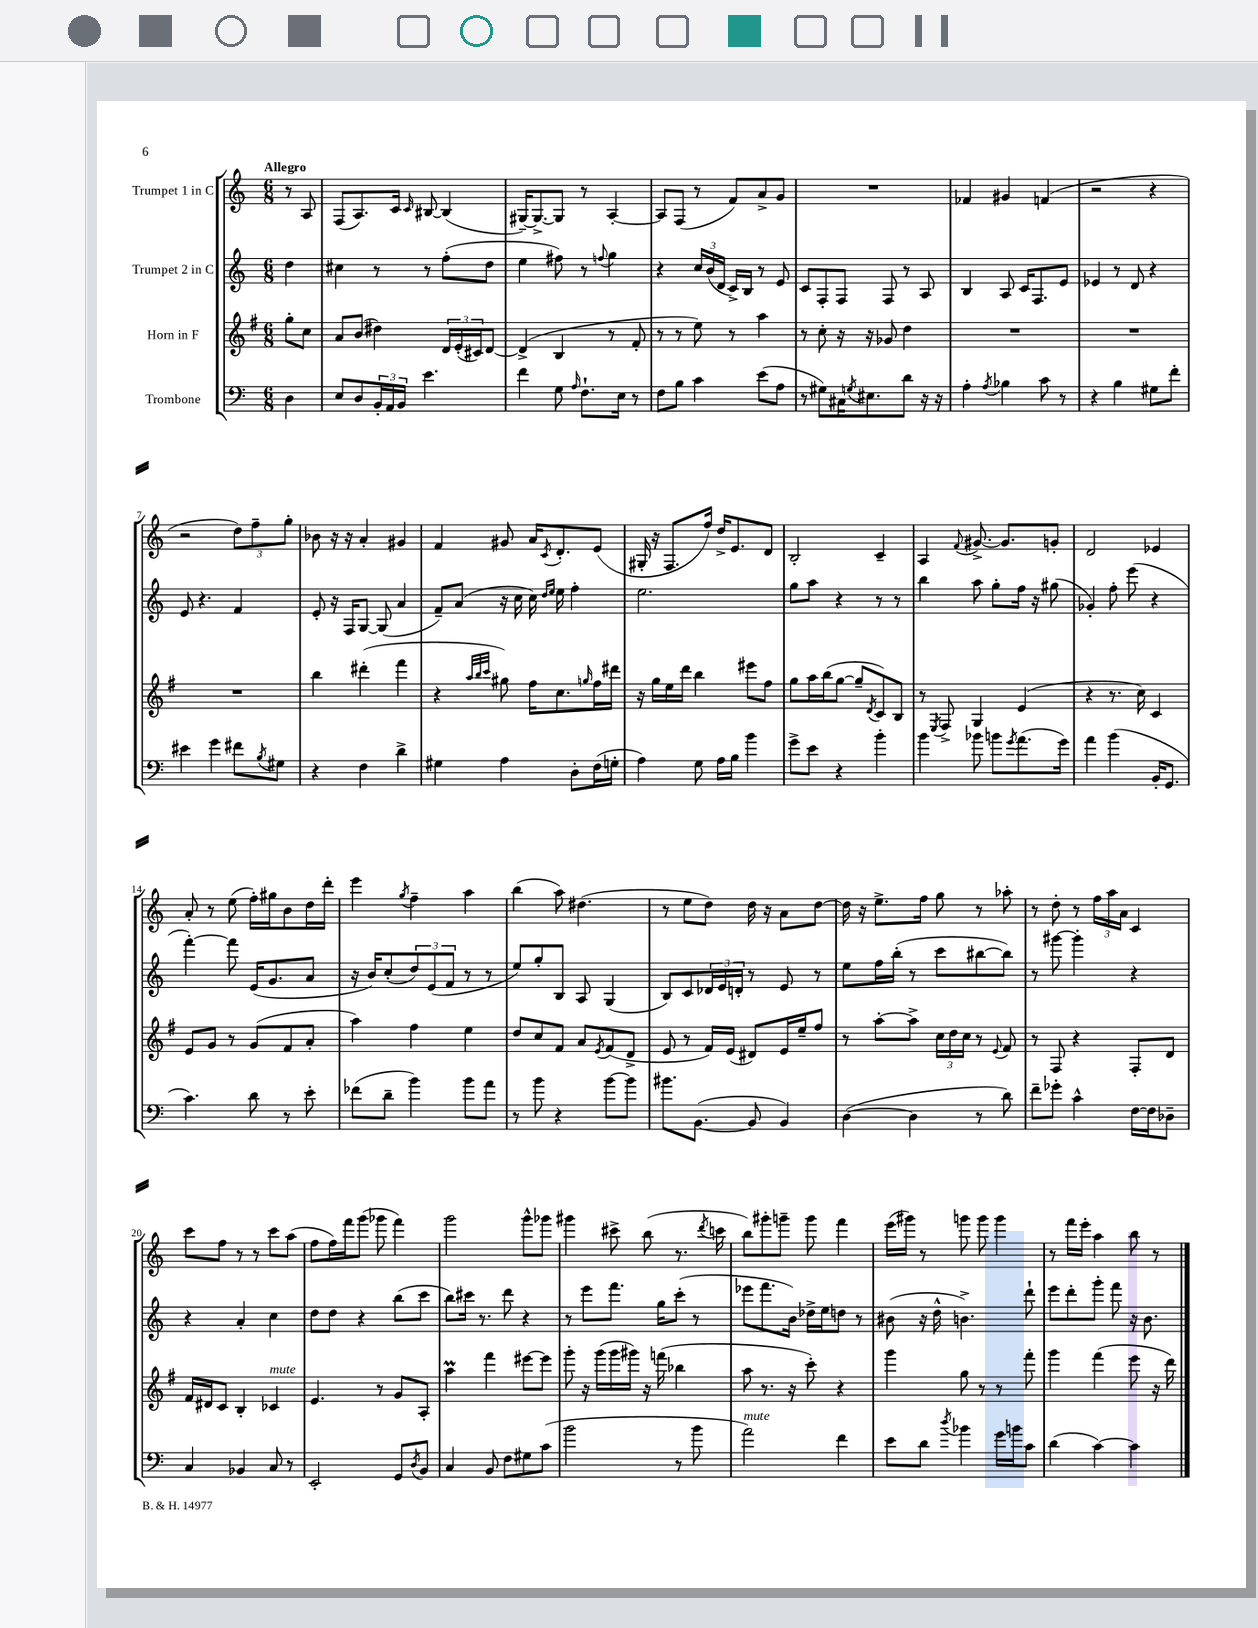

**kern	**kern	**kern	**kern
*staff4	*staff3	*staff2	*staff1
*clefF4	*clefG2	*clefG2	*clefG2
*k[]	*k[f#]	*k[]	*k[]
*M6/8	*M6/8	*M6/8	*M6/8
4D\	8gg'\L	4dd\	8r
.	8cc\J	.	8A/
=	=	=	=
8E/L	8a/L	4cc#\	(8F/L
8D/	(8b/J	.	8.A/)
24BB'/L	4dd#\)	8r	.
24AA/	.	.	.
.	.	.	16c/Jk
24BB/JJ	.	.	.
.	.	.	16qqc/
4.e\	.	8r	[8B#/
.	24d/LL	(8ff'\L	(4B#/]
.	(24e'/	.	.
.	24c#/J)	.	.
.	[8d/J	8dd\J	.
=	=	=	=
4f\	(4d^/]	4ee\	[16G#~/LK)
.	.	.	8.G#^/_
8G\	4B/	8ff#\)	8G#/]J
16qqA/	.	.	.
8.F`\L	.	8r	8r
.	.	8qqff/	.
.	8r	4gg\	[4A'/
16E\Jk	.	.	.
8r	8f#'/	.	.
=	=	=	=
8F\L	8r	4r	8A/]L
8B\J	8r	.	(8F/J
4c\	8ee\)	24cc/LL	8r
.	.	(24b/	.
.	.	24d/JJ	.
.	8r	16c^/LL)	8f/L)
.	.	16B/JJ	.
(8e\L	4aa\	8r	8a^/
8A\J	.	8e/	8g/J
=	=	=	=
8r	8r	8c/L	2.r
8G#\L)	8cc'\	8F'/	.
16C#\K	16r	8F/J	.
8qG/	.	.	.
8.E#\	16r	.	.
.	8g-/	8F/	.
8d\J	4dd\	8r	.
16r	.	8A/	.
16r	.	.	.
=	=	=	=
4A'\	2.r	4B/	4f-/
8qA/	.	.	.
4B-\	.	8A/	4g#/
.	.	16c/LK	.
.	.	8.F/	.
8c\	.	.	(4f/
8r	.	8e/J	.
=	=	=	=
4r	2.r	4e-/	2r
4B\	.	8r	.
.	.	8d/	.
8G#\L	.	4r	4r
8f'\J	.	.	.
=	=	=	=
4e#\	2.r	8e/	2r
.	.	4.r	.
4g\	.	.	.
8f#\L	.	4f/	12dd\L)
.	.	.	12ff~\
8qB/	.	.	.
8G#\J	.	.	.
.	.	.	12gg'\J
=	=	=	=
4r	4bb\	8e'/	8b-\
.	.	16r	16r
.	.	16F/LK	16r
4F\	(4ddd#'\	[8G/J	4a'/
.	.	(8G/]	.
4d^\	4fff#\	4a/	4g#/
=	=	=	=
4G#\	4r	8f~/L)	4f/
.	.	(8a/J	.
.	32qqaa/LLL	.	.
.	32qqbb/	.	.
.	32qqccc/JJJ	.	.
4A\	8gg#\)	16r	8g#/
.	.	16cc\	.
.	16ff#\LK	16cc\)	16a/LK
.	.	16qqdd/LL	.
.	.	16qqee/JJ	8qc/
.	8.cc\	16ee\	8.d'/
8D'\L	.	4ff'\	.
.	16qqgg/	.	.
(16F\L	16ff#\L	.	(8e/J
16G'\JJ	16ddd#\JJ	.	.
=	=	=	=
4A\)	16r	2.ee\	16G#'/
.	16gg\LL	.	16r
.	16ee\	.	8.F/L
.	16ddd\JJ	.	.
8G\	4bb\	.	.
.	.	.	16ff/Jk)
16A\LL	.	.	16dd^/LK
16B\JJ	.	.	8.e/
4b\	8eee#\L	.	.
.	8ff#\J	.	8d/J
=	=	=	=
8g^\L	8gg\L	8gg\L	2B'/
8e\J	16aa\L	8aa\J	.
.	(16bb\J	.	.
4r	[8gg\J	4r	.
.	8gg~/]L	.	.
.	8qd/	.	.
4b'\	8c/)	8r	4c~/
.	8B/J	8r	.
=	=	=	=
4b\	8r	4bb\	4A/
.	8qE/	.	.
.	8F#^/	.	.
.	.	.	8qqf/
8b-\	4G/	8aa\	[8.g#^/
8b\L	.	8gg'\L	.
.	.	.	8.g#/]L
8qg/	.	.	.
(8.a\	(4e/	16ff\Jk	.
.	.	16r	.
.	.	(8gg#\	8g'/J
16g\Jk)	.	.	.
=	=	=	=
4a\	4r	4g-'/)	2d/
(4b\	8.r	8ff'\	.
.	.	(8eee\	.
.	16cc\)	.	.
16BB'/LK	4c/	4r	4e-/
8.GG/J	.	.	.
=	=	=	=
4.c\)	8e/L	[4fff'\)	8a'/
.	8g/J	.	8r
.	8r	8fff\]	(8ee\
8d\	(8g/L	(16e/LK	16ff'\LL)
.	.	8.g/	16gg#\J
8r	8f#/	.	8b\
8e'\	8a'/J	8a/J	16dd\L
.	.	.	16ddd'\JJ
=	=	=	=
(8f-\L	4aa\)	16r	4eee\
.	.	16b/LK)	.
8d~\J	.	(8cc'/	.
.	.	.	8qgg/
4b\)	4ff#\	12dd/)	4ff~\
.	.	(12e/	.
.	.	12f/J	.
8b\L	4ee\	8r	4aa\
8a\J	.	8r	.
=	=	=	=
8r	8dd/L	8ee/L)	(4bb\
8b\	8cc/	8gg'/	.
4r	8f#/J	8B/J	8aa\)
.	8a/L	8A/	(4.dd#\
.	8qe/	.	.
[8b\L	(8f#/	(4G/	.
8b\]J	8d^/J	.	.
=	=	=	=
8.b#\L	8e/	8B/L)	8r
.	8r	8c/	8ee\L
([8.BB\J	.	.	.
.	16f#/LL)	24d-/L	8dd\J)
.	.	24e/	.
.	(16e/JJ	.	.
.	.	24d'/JJ	.
8BB/]	8d#/L)	8r	16dd\
.	.	.	16r
4BB/)	16e/L	8e/	8a\L
.	16ee~/J	.	.
.	8ff#/J	8r	[8dd\J
=	=	=	=
([4D\	8r	8ee\L	16dd\]
.	.	.	16r
.	[8aa'\L	16ff\L	8.ee^\L
.	.	(16bb'\JJ	.
4D\]	8aa^\]J	8r	.
.	.	.	16ff\Jk
.	24cc\LL	8ccc\L	8gg\
.	24dd\	.	.
.	24cc\JJ	.	.
8r	8r	[8bb#\	8r
.	8qqe/	.	.
8d\)	8f#/	8bb#\]J)	8aa-'\
=	=	=	=
8f~\L	8r	8r	8r
8g-'\J	8F#/	[8ggg#\	8dd'\
4c^^\	4r	4ggg#'\]	8r
.	.	.	24ff\LL
.	.	.	24aa\
.	.	.	24a\JJ
[16F\LL	8F#'/L	4r	4c/
16F\]J	.	.	.
8D-~\J	8d/J	.	.
=	=	=	=
4C/	16f#/LL	4r	8ccc\L
.	16d#/J	.	.
.	8c/J	.	8ff\J
4BB-/	4B'/	4a'/	8r
.	.	.	8r
8C/	4c-/	4cc\	8ccc\L
8r	.	.	(8aa\J
=	=	=	=
2EE'/	4.e/	8dd\L	8ff\L
.	.	8dd\J	16ff\L)
.	.	.	16fff\J
.	.	4r	(8ggg\J
.	8r	.	8ggg-\
8GG/L	8g/L	(8bb\L	4fff\)
8qD/	.	.	.
8BB/J	8A'/J	8ccc\J	.
=	=	=	=
4C/	4aa\	8bb\L)	2ggg\
.	.	16ccc#\Jk	.
.	.	8.r	.
8BB/	4fff#\	.	.
8F\L	.	8ddd\	.
8G#\	[8eee#\L	4r	8ggg^^\L
(8c\J	8eee#\]J	.	8ggg-\J
=	=	=	=
2b\	8ggg'\	8r	4ggg#\
.	16r	8eee\L	.
.	(16ggg\LL	.	.
.	16ggg\	8.fff\J	8ccc#^\
.	16ggg#\JJ)	.	.
.	16r	.	(8bb\
.	(16fff\	16gg\LK	.
8r	4bb-\	(8ccc'\J	8.r
8b\	.	8r	.
.	.	.	8qddd/
.	.	.	16ccc\
=	=	=	=
2a\)	8aa\	8eee-\L	8bb\L)
.	8.r	8.fff\	8ggg#'\
.	.	.	8ggg~\J
.	16r	16b\Jk)	.
.	8ccc'\)	16dd-^\LL	8ggg\
.	.	16ee\J	.
4f\	4r	8dd\J	4fff\
.	.	8r	.
=	=	=	=
8e\L	4ggg\	(8b#\	(16eee\LL
.	.	.	16ggg#\JJ)
8d\J	.	16r	8r
.	.	16dd^^\	.
8qdd/	.	.	.
4b-\	8gg\	4.b^\)	8ggg\
.	8r	.	8ggg\
16g\LL	8r	.	4ggg\
16b\J	.	.	.
8c\J	8fff#'\	8ddd`\	.
=	=	=	=
(4d\	4ggg\	8eee\L	8r
.	.	8ddd'\	16fff\LL
.	.	.	16eee'\JJ
[4c\)	(4fff#\	8ggg'\J	4aa\
.	.	8fff\	.
4c\]	8eee\	16r	8bb\
.	.	8.b\	.
.	16r	.	8r
.	16ddd\)	.	.
==	==	==	==
*-	*-	*-	*-
